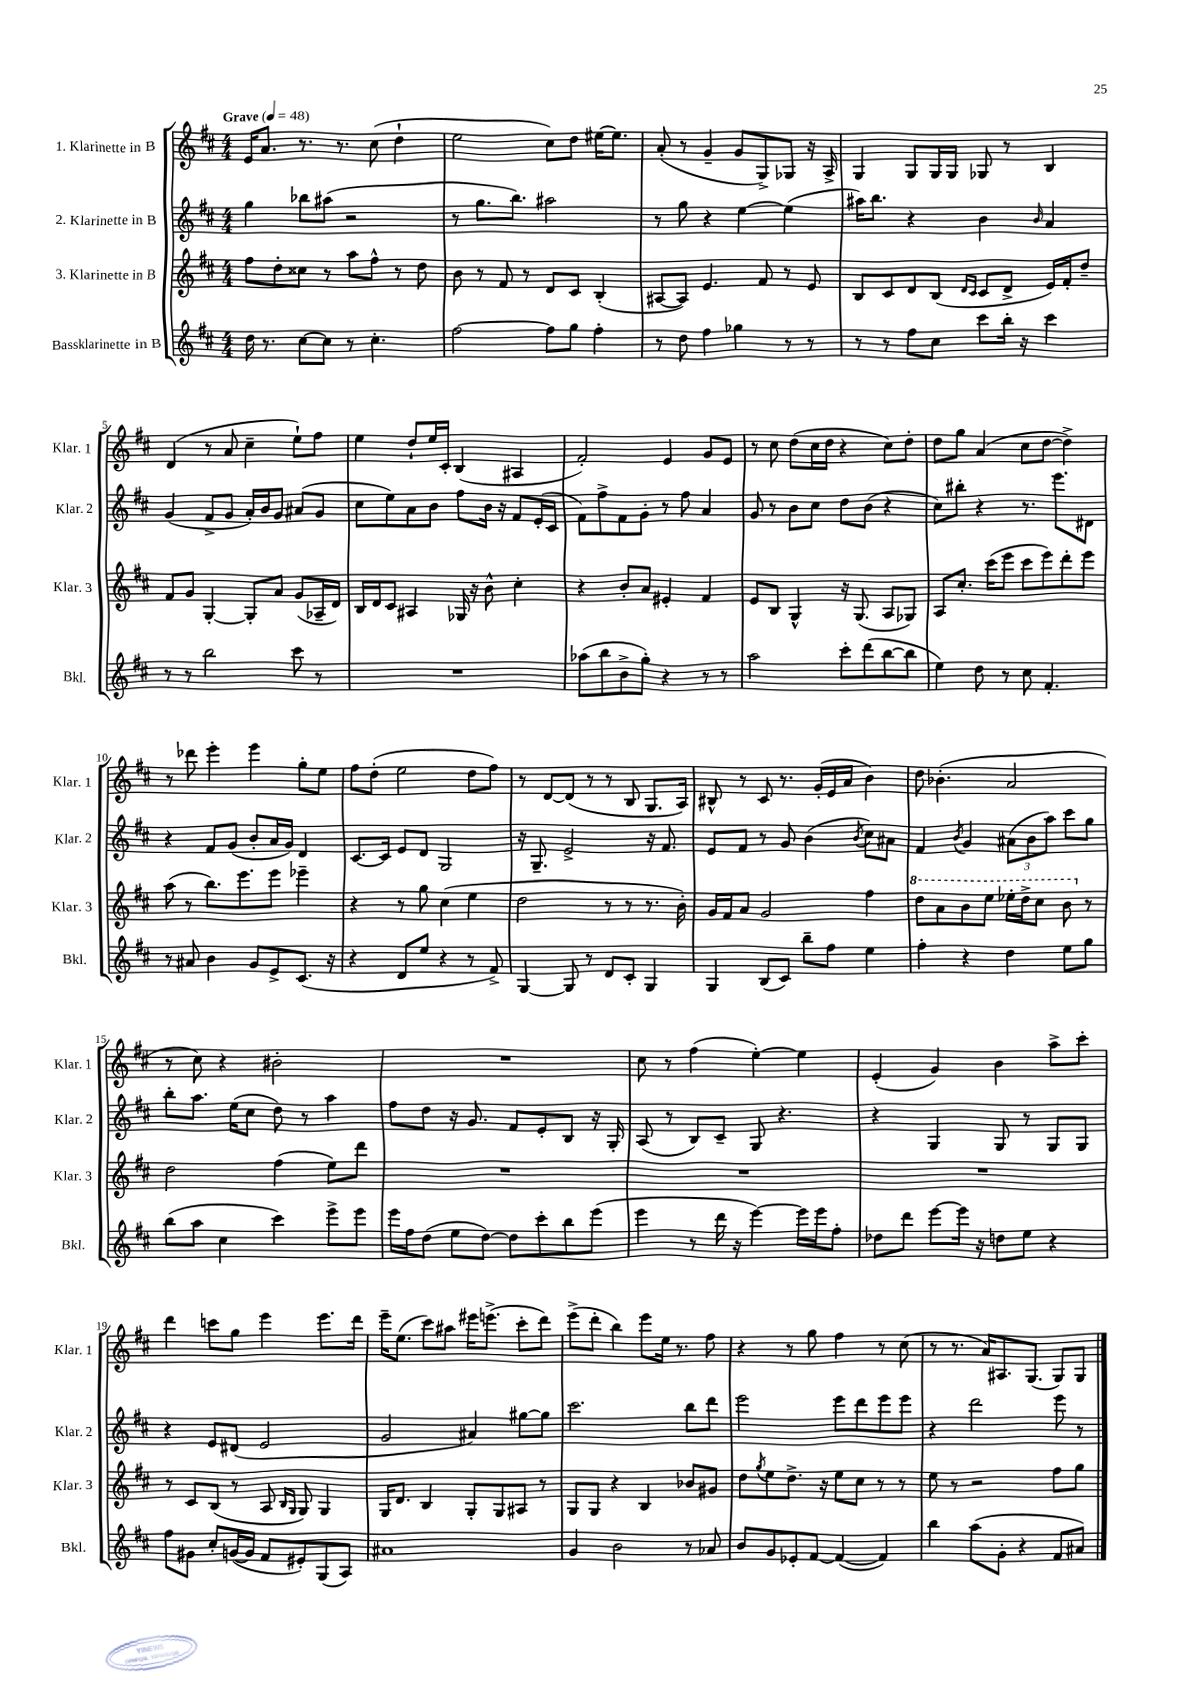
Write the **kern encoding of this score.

**kern	**kern	**kern	**kern
*part4	*part3	*part2	*part1
*staff4	*staff3	*staff2	*staff1
*I"Bassklarinette in B	*I"3. Klarinette in B	*I"2. Klarinette in B	*I"1. Klarinette in B
*I'Bkl.	*I'Klar. 3	*I'Klar. 2	*I'Klar. 1
*clefG2	*clefG2	*clefG2	*clefG2
*k[f#c#]	*k[f#c#]	*k[f#c#]	*k[f#c#]
*M4/4	*M4/4	*M4/4	*M4/4
*MM48	*MM48	*MM48	*MM48
=1	=1	=1	=1
!	!	!	!LO:TX:a:B:t=Grave
16dd\	8ff#\L	4gg\	16e/KL
8.r	.	.	8.a/J
.	8dd'\	.	.
[8cc#\L	8cc##X\J	8bb-X\L	8.r
8cc#\J]	8r	(8aa#X\J	.
.	.	.	8.r
8r	8aa\L	2r	.
4.cc#'\	8ff#^^\J	.	(8cc#\
.	8r	.	4dd`\
.	8dd\	.	.
=2	=2	=2	=2
[2ff#\	8b\	8r	2ee\
.	8r	8.gg\L	.
.	8f#/	.	.
.	.	8.bb\J)	.
.	8r	.	.
8ff#\L]	8d/L	2aa#X\	8cc#\L)
8gg\J	8c#/J	.	8dd\J
4ff#'\	(4B'/	.	[16ee#X\KL
.	.	.	8.ee#\J]
=3	=3	=3	=3
8r	[8A#X/L	8r	(8a'/
8dd\	8A#/J])	8gg\	8r
4ff#\	4.e/	4r	4g~/
4gg-X\	.	[4ee\	8g/L
.	8f#/	.	8G^/)
8r	8r	(4ee\]	8G-X/J
8r	8e/	.	16r
.	.	.	16A^/
=4	=4	=4	=4
8r	8B/L	16aa#X\KL)	4G/
.	.	8.bb\J	.
8r	8c#/	.	.
8ff#\L	8d/	4r	8G/L
8cc#\J	(8B/J	.	16G/L
.	.	.	16G/JJ
.	16qqd/LL	.	.
.	16qqc#/JJ	.	.
8ccc#\L	8c#/L	4b\	8G-X/
16bb'\Jk	8d^/J	.	8r
16r	.	.	.
.	.	16qqb/	.
4ccc#\	16e/LL)	4a/	4B/
.	16f#'/J	.	.
.	8dd~/J	.	.
!!LO:LB:g=z
=5	=5	=5	=5
8r	8f#/L	(4g/	(4d/
8r	8g/J	.	.
2bb\	[4G'/	8f#^/L	8r
.	.	8g/J	8a/
.	8G'/L]	16a'/LL)	4cc#~\
.	.	16b/J	.
.	8a/J	8g/J	.
8ccc#\	(8g/L	(8a#X/L	8ee`\L)
8r	16A-X~/L	8g/J	8ff#\J
.	16d/JJ)	.	.
=6	=6	=6	=6
1r	16B/LL	8cc#\L	4ee\
.	16d/J	.	.
.	8c#/J	8ee\)	.
.	4A#X/	8a\	8dd`/L
.	.	8b\J	16ee/L
.	.	.	16c#'/JJ
.	16G-X/	8ff#\L	(4B/
.	16r	.	.
.	8b^^\	16b\Jk	.
.	.	16r	.
.	4cc#'\	8f#/L	4A#X/
.	.	(16e'/L	.
.	.	16c#/JJ	.
=7	=7	=7	=7
(8aa-X\L	4r	8f#\L)	2f#'/)
8bb\	.	8ff#^\	.
8b^\	8b'/L	8f#\	.
8gg'\J)	8a/J	8g'\J	.
4r	4e#X'/	8r	4e/
.	.	8ff#\	.
8r	4f#/	4a/	8g/L
8r	.	.	8e/J
=8	=8	=8	=8
2aa\	8e/L	8g/	8r
.	8B/J	8r	8cc#\
.	4G^^/	8b\L	(8dd\L
.	.	8cc#\J	16cc#\L
.	.	.	16dd\JJ
8ccc#'\L	16r	8dd\L	4r
.	(8.G/	.	.
(8ddd\	.	(8b\J	.
[8bb\	8A/L	4r	8cc#\L)
8bb\J]	8G-X/J)	.	8dd'\J
=9	=9	=9	=9
4ee\)	8A/L	8cc#\L)	8dd\L
.	8.cc#'/J	8bb#X'\J	8gg\J
8dd\	.	4r	(4a/
.	(16ccc#\KL	.	.
8r	8eee\J	.	.
8cc#\	8ccc#\L	8.r	8cc#\L
4.f#'/	8eee\)	.	[8dd\J
.	.	8.eee\L	.
.	8ddd'\	.	4dd^\])
.	8eee\J	8d#X\J	.
!!LO:LB:g=z
=10	=10	=10	=10
8r	(8aa\	4r	8r
8a#X/	8r	.	8ddd-X\
4b\	8.bb\L)	8f#/L	4eee'\
.	.	(8g/J	.
.	8.eee\	.	.
8g/L	.	8b'/L	4eee\
8e^/	8eee\J	16a/L	.
.	.	16g/JJ)	.
(8.c#/J	4eee-X~\	4d/	8gg'\L
.	.	.	8ee\J
16r	.	.	.
=11	=11	=11	=11
4r	4r	[8.c#/L	8ff#\L
.	.	.	(8dd'\J
.	.	16c#/Jk]	.
8d/L	8r	8e/L	2ee\
8ee/J	8gg\	8d/J	.
4r	(4cc#\	2G/	.
8r	4ee\	.	8dd\L
8f#^/)	.	.	8ff#\J)
=12	=12	=12	=12
[4G/	2dd\	16r	8r
.	.	8.G~/	.
.	.	.	[8d/L
8G/]	.	2e^/	(8d/J]
8r	.	.	8r
8d/L	8r	.	8r
8c#'/J	8r	.	8B/
4G/	8.r	16r	8.G/L
.	.	8.f#/	.
.	16b'\)	.	16A/Jk)
=13	=13	=13	=13
4G/	16g/LL	8e/L	8B#X^^/
.	16f#/J	.	.
.	8a/J	8f#/J	8r
(8B/L	2g/	8r	8c#/
8c#/J)	.	8g/	8.r
8bb~\L	.	(4b\	.
.	.	.	(16g'/LL
8ff#\J	.	.	16e/
.	.	.	16a/JJ
.	.	8qb/	.
4ee\	4ff#\	8cc#\L)	4b\)
.	.	8a#X\J	.
=14	=14	=14	=14
*	*8va	*	*
4ff#'\	8ddd\L	4f#/	8dd\
.	8aa\	.	(4.b-X'\
.	.	8qb/	.
4r	8bb\	4g/	.
.	8eee\J	.	.
4dd\	16eee-X'\LL	(12a#X\L	2a/
.	16ddd^\J	.	.
.	.	12b\	.
.	8ccc#\J	.	.
.	.	12aa\J)	.
8ee\L	8bb\	8ccc#\L	.
*	*X8va	*	*
8gg\J	8r	8gg\J	.
!!LO:LB:g=z
=15	=15	=15	=15
(8bb\L	2dd\	8bb'\L	8r
8aa\J	.	8.aa\J	8cc#\)
4cc#\	.	.	4r
.	.	(16ee\KL	.
.	.	8cc#\J	.
4ccc#\)	(4ff#\	8dd\)	2b#X'\
.	.	8r	.
8eee^\L	8ee\L)	4aa\	.
8eee\J	8ddd\J	.	.
=16	=16	=16	=16
16eee\LL	1r	8ff#\L	1r
16ff#\J	.	.	.
(8dd\J	.	8dd\J	.
8ee\L	.	16r	.
.	.	8.g/	.
[8dd\J)	.	.	.
8dd\L]	.	8f#/L	.
8ccc#'\	.	8e'/	.
8bb\	.	8B/J	.
(8eee\J	.	16r	.
.	.	16G'/	.
=17	=17	=17	=17
4eee\	1r	(8A/	8cc#\
.	.	8r	8r
8r	.	8B/L)	(4ff#\
16ddd\	.	8c#~/J	.
16r	.	.	.
[4eee\)	.	8G/	[4ee'\)
.	.	4.r	.
16eee\LL]	.	.	4ee\]
16eee\J	.	.	.
8ff#'\J	.	.	.
=18	=18	=18	=18
8dd-X\L	1r	4r	(4e'/
8ddd\J	.	.	.
[8eee\L	.	4G/	4g/)
16eee\Jk]	.	.	.
16r	.	.	.
8ddn\L	.	8G/	4b\
8ee\J	.	8r	.
4r	.	8G/L	8aa^\L
.	.	8G/J	8ccc#'\J
!!LO:LB:g=z
=19	=19	=19	=19
8ff#\L	8r	4r	4ddd\
8g#X\J	8c#/L	.	.
8cc#'/L	(8B/J	8e/L	8cccn\L
([16gn/L	8r	(8d#X/J	8gg\J
16g/JJ]	.	.	.
8f#/L	8A/	2e/	4eee\
.	16qqB/LL	.	.
.	16qqG/JJ	.	.
8e#X'/)	8G/)	.	.
(8G/	4G/	.	8.eee\L
8A/J)	.	.	.
.	.	.	16ddd\Jk
=20	=20	=20	=20
1a#X	16G/KL	2g/	16eee~\KL
.	8.d/J	.	(8.ee\J
.	4B/	.	8ccc#\L)
.	.	.	8aa#X\J
.	8G'/L	4a#X/)	16eee#X\KL
.	.	.	(8.eeen^\J
.	8G/	.	.
.	8A#X/J	[8gg#X\L	8ccc#'\L
.	8r	8gg#\J]	8ddd\J)
=21	=21	=21	=21
4g/	8G/L	2.ccc#\	(8eee^\L
.	8G/J	.	8ddd'\J
2b\	4r	.	4bb\)
.	4B/	.	8eee\L
.	.	.	16ee\Jk
.	.	.	8.r
8r	8b-X/L	8bb\L	.
8a-X/	8g#X/J	8ddd\J	8ff#\
=22	=22	=22	=22
8b/L	8dd\L	2eee\	4r
.	8qgg/	.	.
8g/	8ee\	.	.
8e-X'/	8.dd^\J	.	8r
[8f#/J	.	.	8gg\
.	16r	.	.
(4f#/_	8ee\L	8eee\L	4ff#\
.	8cc#\J	8ddd\	.
4f#/])	8r	8eee\	8r
.	8r	8eee\J	(8cc#\
=23	=23	=23	=23
4bb\	8ee\	4r	8r
.	8r	.	8.r
(8aa\L	2r	2ddd\	.
.	.	.	16a/KL)
8g'\J	.	.	8.A#X/
4r	.	.	.
.	.	.	(8.G/J
8f#/L	8ff#\L	8eee\	8G/L)
8a#X/J)	8gg\J	8r	8G/J
==	==	==	==
*-	*-	*-	*-
